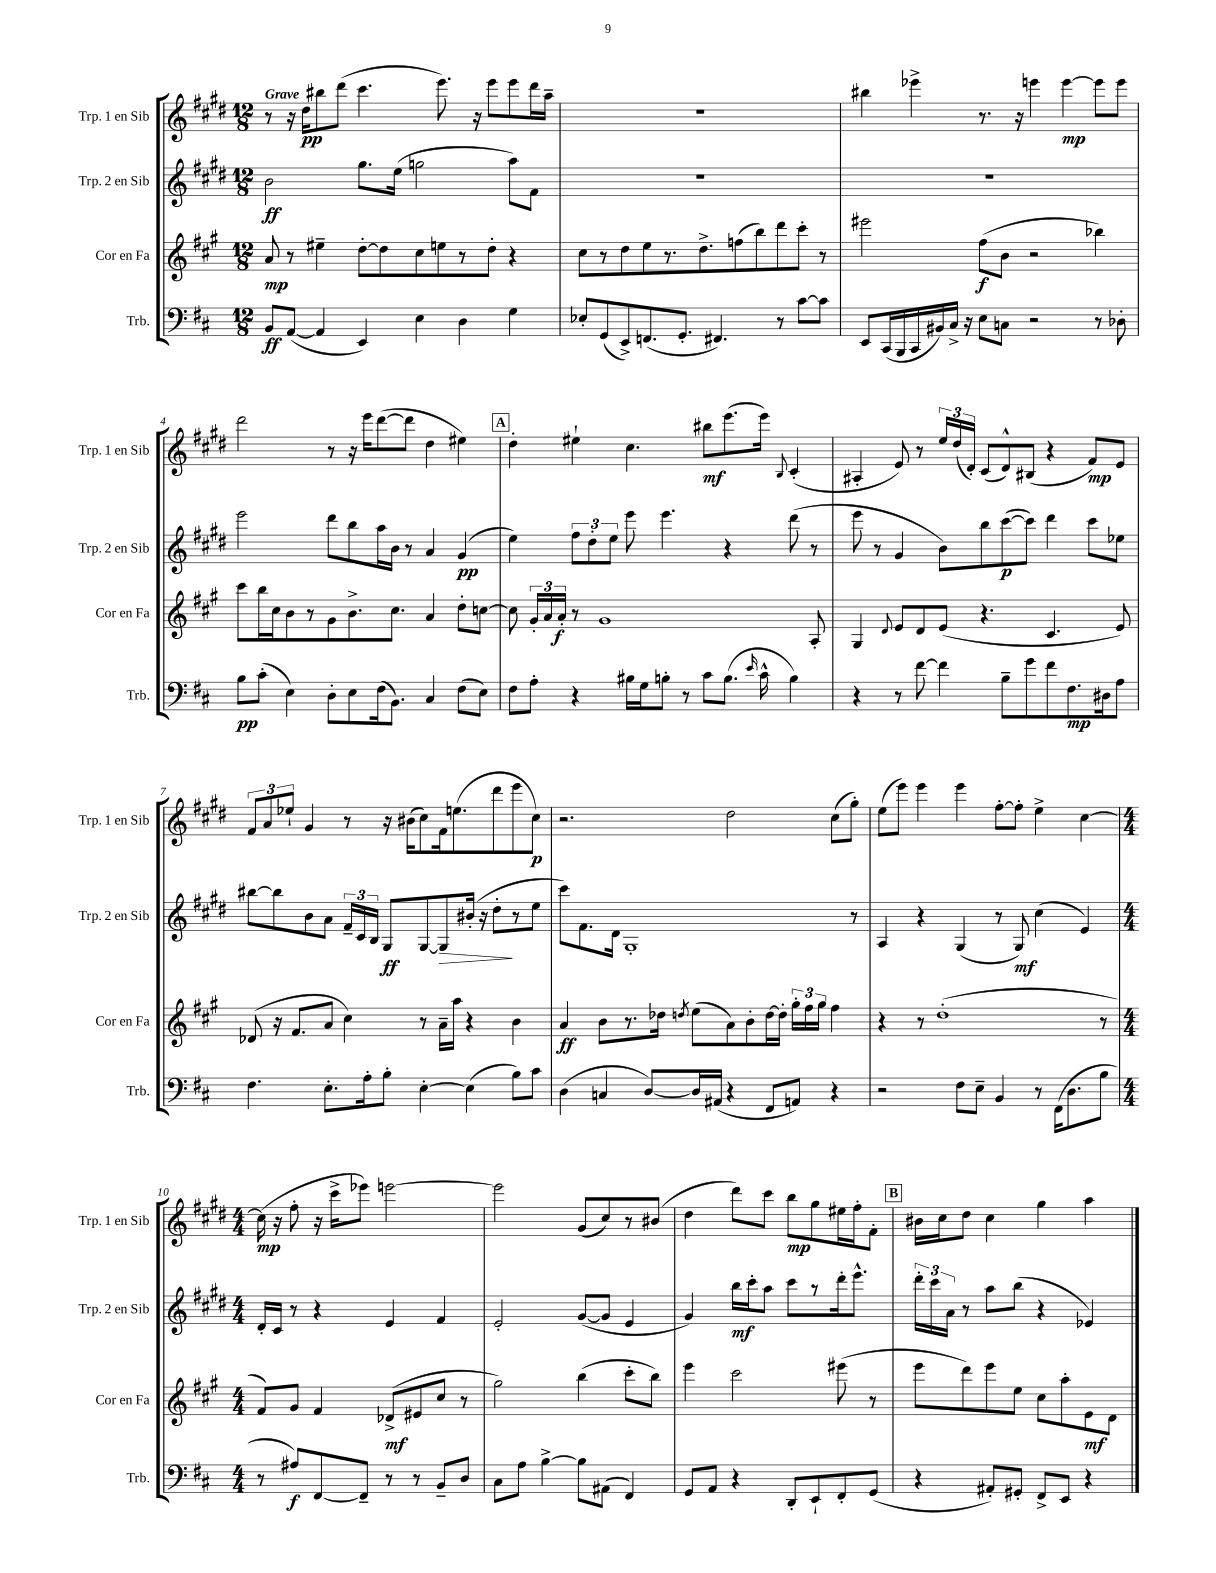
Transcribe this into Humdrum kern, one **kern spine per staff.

**kern	**dynam	**kern	**dynam	**kern	**dynam	**kern	**dynam
*part4	*part4	*part3	*part3	*part2	*part2	*part1	*part1
*staff4	*staff4	*staff3	*staff3	*staff2	*staff2	*staff1	*staff1
*I"Trb.	*	*I"Cor en Fa	*	*I"Trp. 2 en Sib	*	*I"Trp. 1 en Sib	*
*I'Trb.	*	*I'Cor en Fa	*	*I'Trp. 2 en Sib	*	*I'Trp. 1 en Sib	*
*clefF4	*	*clefG2	*	*clefG2	*	*clefG2	*
*k[f#c#]	*	*k[f#c#g#]	*	*k[f#c#g#d#]	*	*k[f#c#g#d#]	*
*M12/8	*	*M12/8	*	*M12/8	*	*M12/8	*
=1	=1	=1	=1	=1	=1	=1	=1
!	!	!	!	!	!	!LO:TX:a:B:t=Grave	!
8BB/L	ff	8a/	mp	2b\	ff	8r	.
([8AA/J	.	8r	.	.	.	16r	.
.	.	.	.	.	.	16dd#\KL	pp
4AA/]	.	4ee#X~\	.	.	.	8bb#X\	.
.	.	.	.	.	.	(8ddd#\J	.
4EE/)	.	[8dd'\L	.	8.gg#\L	.	4.ccc#\	.
.	.	8dd\]	.	.	.	.	.
.	.	.	.	(16ee\Jk	.	.	.
4E\	.	8cc#\	.	2ggn\	.	.	.
.	.	8een\	.	.	.	8.eee\)	.
4D\	.	8r	.	.	.	.	.
.	.	.	.	.	.	16r	.
.	.	8dd'\J	.	.	.	8eee\L	.
4G\	.	4r	.	8aa\L)	.	8eee\	.
.	.	.	.	8f#\J	.	16ddd#\L	.
.	.	.	.	.	.	16aa~\JJ	.
=2	=2	=2	=2	=2	=2	=2	=2
8E-X'/L	.	8cc#\L	.	1.r	.	1.r	.
(8GG/	.	8r	.	.	.	.	.
8EE^/)	.	8dd\	.	.	.	.	.
(8.FFn/	.	8ee\	.	.	.	.	.
.	.	8.r	.	.	.	.	.
8.GG'/J	.	.	.	.	.	.	.
.	.	8.dd^\	.	.	.	.	.
4.FF#X/)	.	.	.	.	.	.	.
.	.	(8ffn\	.	.	.	.	.
.	.	8bb\)	.	.	.	.	.
8r	.	8ddd\	.	.	.	.	.
[8c#\L	.	8ccc#'\J	.	.	.	.	.
8c#\J]	.	8r	.	.	.	.	.
=3	=3	=3	=3	=3	=3	=3	=3
8EE/L	.	2eee#X\	.	1.r	.	4bb#X\	.
(16CC#/L	.	.	.	.	.	.	.
16BBB/	.	.	.	.	.	.	.
16CC#/	.	.	.	.	.	4eee-X^\	.
16BB#X/)	.	.	.	.	.	.	.
16C#^/JJ	.	.	.	.	.	.	.
16r	.	.	.	.	.	.	.
8E\L	.	(8ff#\L	f	.	.	8.r	.
8Cn\J	.	8b\J	.	.	.	.	.
.	.	.	.	.	.	16r	.
2r	.	2r	.	.	.	4eeen\	.
.	.	.	.	.	.	[4eee\	mp
8r	.	4bb-X\)	.	.	.	8eee\L]	.
8D-X'\	.	.	.	.	.	8eee\J	.
!!LO:LB:g=z
=4	=4	=4	=4	=4	=4	=4	=4
8B\L	pp	8ccc#\L	.	2eee\	.	2ddd#\	.
(8c#'\J	.	16bb\L	.	.	.	.	.
.	.	16cc#\J	.	.	.	.	.
4E\)	.	8b\	.	.	.	.	.
.	.	8r	.	.	.	.	.
8D'\L	.	8g#\	.	8ddd#\L	.	8r	.
8E\	.	8.b^\	.	8bb\	.	16r	.
.	.	.	.	.	.	16eee\KL	.
(16F#\k	.	.	.	16aa\L	.	([8ddd#\	.
8.BB\J)	.	8.cc#\J	.	16b\JJ	.	.	.
.	.	.	.	8r	.	8ddd#\J]	.
4C#/	.	4a/	.	4a/	.	4dd#\	.
(8F#\L	.	8dd'\L	.	(4g#/	pp	4ee#X\)	.
8E\J)	.	[8ccn\J	.	.	.	.	.
!!LO:REH:place=s1:t=A
=5	=5	=5	=5	=5	=5	=5	=5
8F#\L	.	8cc\]	.	4ee\)	.	4dd#'\	.
8A'\J	.	24g#'/LL	.	.	.	.	.
.	.	24a/	.	.	.	.	.
.	.	24a'/JJ	f	.	.	.	.
4r	.	8r	.	12ff#\L	.	4ee#X`\	.
.	.	.	.	12dd#'\	.	.	.
.	.	1g#	.	.	.	.	.
.	.	.	.	12ee\J	.	.	.
16B#X\LL	.	.	.	8eee\	.	4.cc#\	.
16G\J	.	.	.	.	.	.	.
8Bn'\J	.	.	.	4.eee\	.	.	.
8r	.	.	.	.	.	.	.
8c#\L	.	.	.	.	.	8bb#X\L	mf
(8.B\J	.	.	.	4r	.	(8.eee\	.
16qqe/	.	.	.	.	.	.	.
16c#^^\	.	.	.	.	.	16eee\Jk)	.
.	.	.	.	.	.	8qqB/	.
4B\)	.	.	.	(8ddd#\	.	(4c#'/	.
.	.	8A'/	.	8r	.	.	.
=6	=6	=6	=6	=6	=6	=6	=6
4r	.	4G#/	.	8eee\	.	4A#X'/	.
.	.	.	.	8r	.	.	.
.	.	8qqd/	.	.	.	.	.
8r	.	8e/L	.	4g#/	.	8e/)	.
[8f#\	.	8d/	.	.	.	8r	.
4f#\]	.	(8e/J	.	8b\L)	.	24ee/LL	.
.	.	.	.	.	.	(24dd#/	.
.	.	.	.	.	.	24d#'/JJ)	.
.	.	4.r	.	8bb\	.	(8c#/L	.
8B~\L	.	.	.	([8ccc#\	p	8d#^^/)	.
8g\	.	.	.	8ccc#\J])	.	(8B#X/J	.
8f#\	.	4.c#/	.	4ddd#\	.	4r	.
8.F#\	mp	.	.	.	.	.	.
.	.	.	.	8ccc#\L	.	8f#/L)	mp
16D#X\k	.	.	.	.	.	.	.
8A\J	.	8e/)	.	8ee-X\J	.	8e/J	.
!!LO:LB:g=z
=7	=7	=7	=7	=7	=7	=7	=7
4.F#\	.	(8d-X/	.	[8bb#X\L	.	12f#/L	.
.	.	.	.	.	.	12a/	.
.	.	16r	.	8bb#\]	.	.	.
.	.	.	.	.	.	12ee-X`/J	.
.	.	8.f#/L	.	.	.	.	.
.	.	.	.	8b\	.	4g#/	.
8.E'\L	.	8a/J	.	8a\J	.	.	.
.	.	4cc#\)	.	24f#~/LL	.	8r	.
.	.	.	.	24c#/	.	.	.
16A'\k	.	.	.	.	.	.	.
.	.	.	.	24B/JJ	.	.	.
8B'\J	.	.	.	8G#/L	ff	16r	.
.	.	.	.	.	.	(16b#X\KL	.
[4E'\	.	8r	.	[8G#/	.	8cc#\)	.
!	!	!	!	!	!LO:HP:b	!	!
.	.	16a~\LL	.	8G#/]	>	16f#\k	.
.	.	16aa\JJ	.	.	.	(8.een\	.
(4E\]	.	4r	.	(16b#X'/Jk	.	.	.
.	.	.	.	16r	.	.	.
.	.	.	.	8dd#'\L	.	8ddd#\	.
8B\L)	.	4b\	.	8r	]	8eee\	.
8c#\J	.	.	.	8ee\J	.	8cc#\J)	p
=8	=8	=8	=8	=8	=8	=8	=8
(4D\	.	4a/	ff	8ccc#\L)	.	2.r	.
.	.	.	.	8.f#\	.	.	.
4Cn/	.	8b\L	.	.	.	.	.
.	.	.	.	16d#\Jk	.	.	.
.	.	8.r	.	1G#'	.	.	.
[8D/L)	.	.	.	.	.	.	.
.	.	16dd-X\Jk	.	.	.	.	.
.	.	8qddn/	.	.	.	.	.
16D/L]	.	(8ee\L	.	.	.	.	.
(16AA#X/JJ	.	.	.	.	.	.	.
4r	.	8a\)	.	.	.	2dd#\	.
.	.	8b'\	.	.	.	.	.
8FF#/L	.	[16dd\L	.	.	.	.	.
.	.	16dd'\JJ]	.	.	.	.	.
8AAn/J)	.	24gg#'\LL	.	.	.	.	.
.	.	24ff#\	.	.	.	.	.
.	.	24gg#\JJ	.	.	.	.	.
4r	.	4ff#\	.	.	.	(8cc#\L	.
.	.	.	.	8r	.	8gg#'\J)	.
=9	=9	=9	=9	=9	=9	=9	=9
2r	.	4r	.	4A/	.	(8ee\L	.
.	.	.	.	.	.	8eee\J)	.
.	.	8r	.	4r	.	4eee\	.
.	.	(1dd'	.	.	.	.	.
8F#\L	.	.	.	(4G#/	.	4eee\	.
8E~\J	.	.	.	.	.	.	.
4BB/	.	.	.	8r	.	[8ff#'\L	.
.	.	.	.	8G#/)	mf	8ff#'\J]	.
8r	.	.	.	(4cc#\	.	4ee^\	.
(16FF#\KL	.	.	.	.	.	.	.
8.D\	.	.	.	.	.	.	.
.	.	.	.	4e/)	.	[4cc#\	.
8B\J	.	8r	.	.	.	.	.
!!LO:LB:g=z
=10	=10	=10	=10	=10	=10	=10	=10
*M4/4	*	*M4/4	*	*M4/4	*	*M4/4	*
8r	.	8f#/L)	.	16d#'/LL	.	(16cc#\]	mp
.	.	.	.	16c#/JJ	.	16r	.
8A#X/L)	f	8g#/J	.	8r	.	8ff#'\	.
[8FF#/	.	4f#/	.	4r	.	16r	.
.	.	.	.	.	.	16ccc#^\KL	.
8FF#~/J]	.	.	.	.	.	8eee-X\J)	.
8r	.	(8d-X^/L	mf	4e/	.	[2eeen\	.
8r	.	8e#X/	.	.	.	.	.
8BB~/L	.	8cc#/J	.	4f#/	.	.	.
8D/J	.	8r	.	.	.	.	.
=11	=11	=11	=11	=11	=11	=11	=11
8C#\L	.	2gg#\)	.	2e'/	.	2eee\]	.
8A\J	.	.	.	.	.	.	.
[4B^\	.	.	.	.	.	.	.
8B\L]	.	(4bb\	.	([8g#/L	.	(8g#/L	.
(8AA#X\J	.	.	.	8g#/J]	.	8cc#/)	.
4FF#/)	.	8ccc#'\L	.	4e/	.	8r	.
.	.	8bb\J)	.	.	.	(8b#X/J	.
=12	=12	=12	=12	=12	=12	=12	=12
8GG/L	.	4eee\	.	4g#/)	.	4dd#\	.
8AA/J	.	.	.	.	.	.	.
4r	.	2ccc#\	.	16bb\LL	mf	8ddd#\L)	.
.	.	.	.	16ccc#'\J	.	.	.
.	.	.	.	8aa\J	.	8ccc#\J	.
8DD'/L	.	.	.	8ccc#\L	.	8bb\L	mp
8EE`/	.	.	.	8r	.	8gg#\	.
8FF#'/	.	(8eee#X\	.	16ddd#'\k	.	16ee#X\L	.
.	.	.	.	8.eee^^\J	.	16ff#'\J	.
(8GG/J	.	8r	.	.	.	8f#'\J	.
!!LO:REH:place=s1:t=B
=13	=13	=13	=13	=13	=13	=13	=13
4r	.	8eee\L	.	24ddd#'\LL	.	16b#X\LL	.
.	.	.	.	24ccc#\	.	.	.
.	.	.	.	.	.	16cc#\J	.
.	.	.	.	24a\JJ	.	.	.
.	.	8ddd\)	.	8r	.	8dd#\J	.
8AA#X'/L)	.	8eee\	.	8aa\L	.	4cc#\	.
8GG#X'/J	.	8ee\J	.	(8bb\J	.	.	.
8FF#^/L	.	8cc#\L	.	4r	.	4gg#\	.
8EE/J	.	8aa'\	.	.	.	.	.
4r	.	8e\	mf	4e-X/)	.	4aa\	.
.	.	8d\J	.	.	.	.	.
==	==	==	==	==	==	==	==
*-	*-	*-	*-	*-	*-	*-	*-
